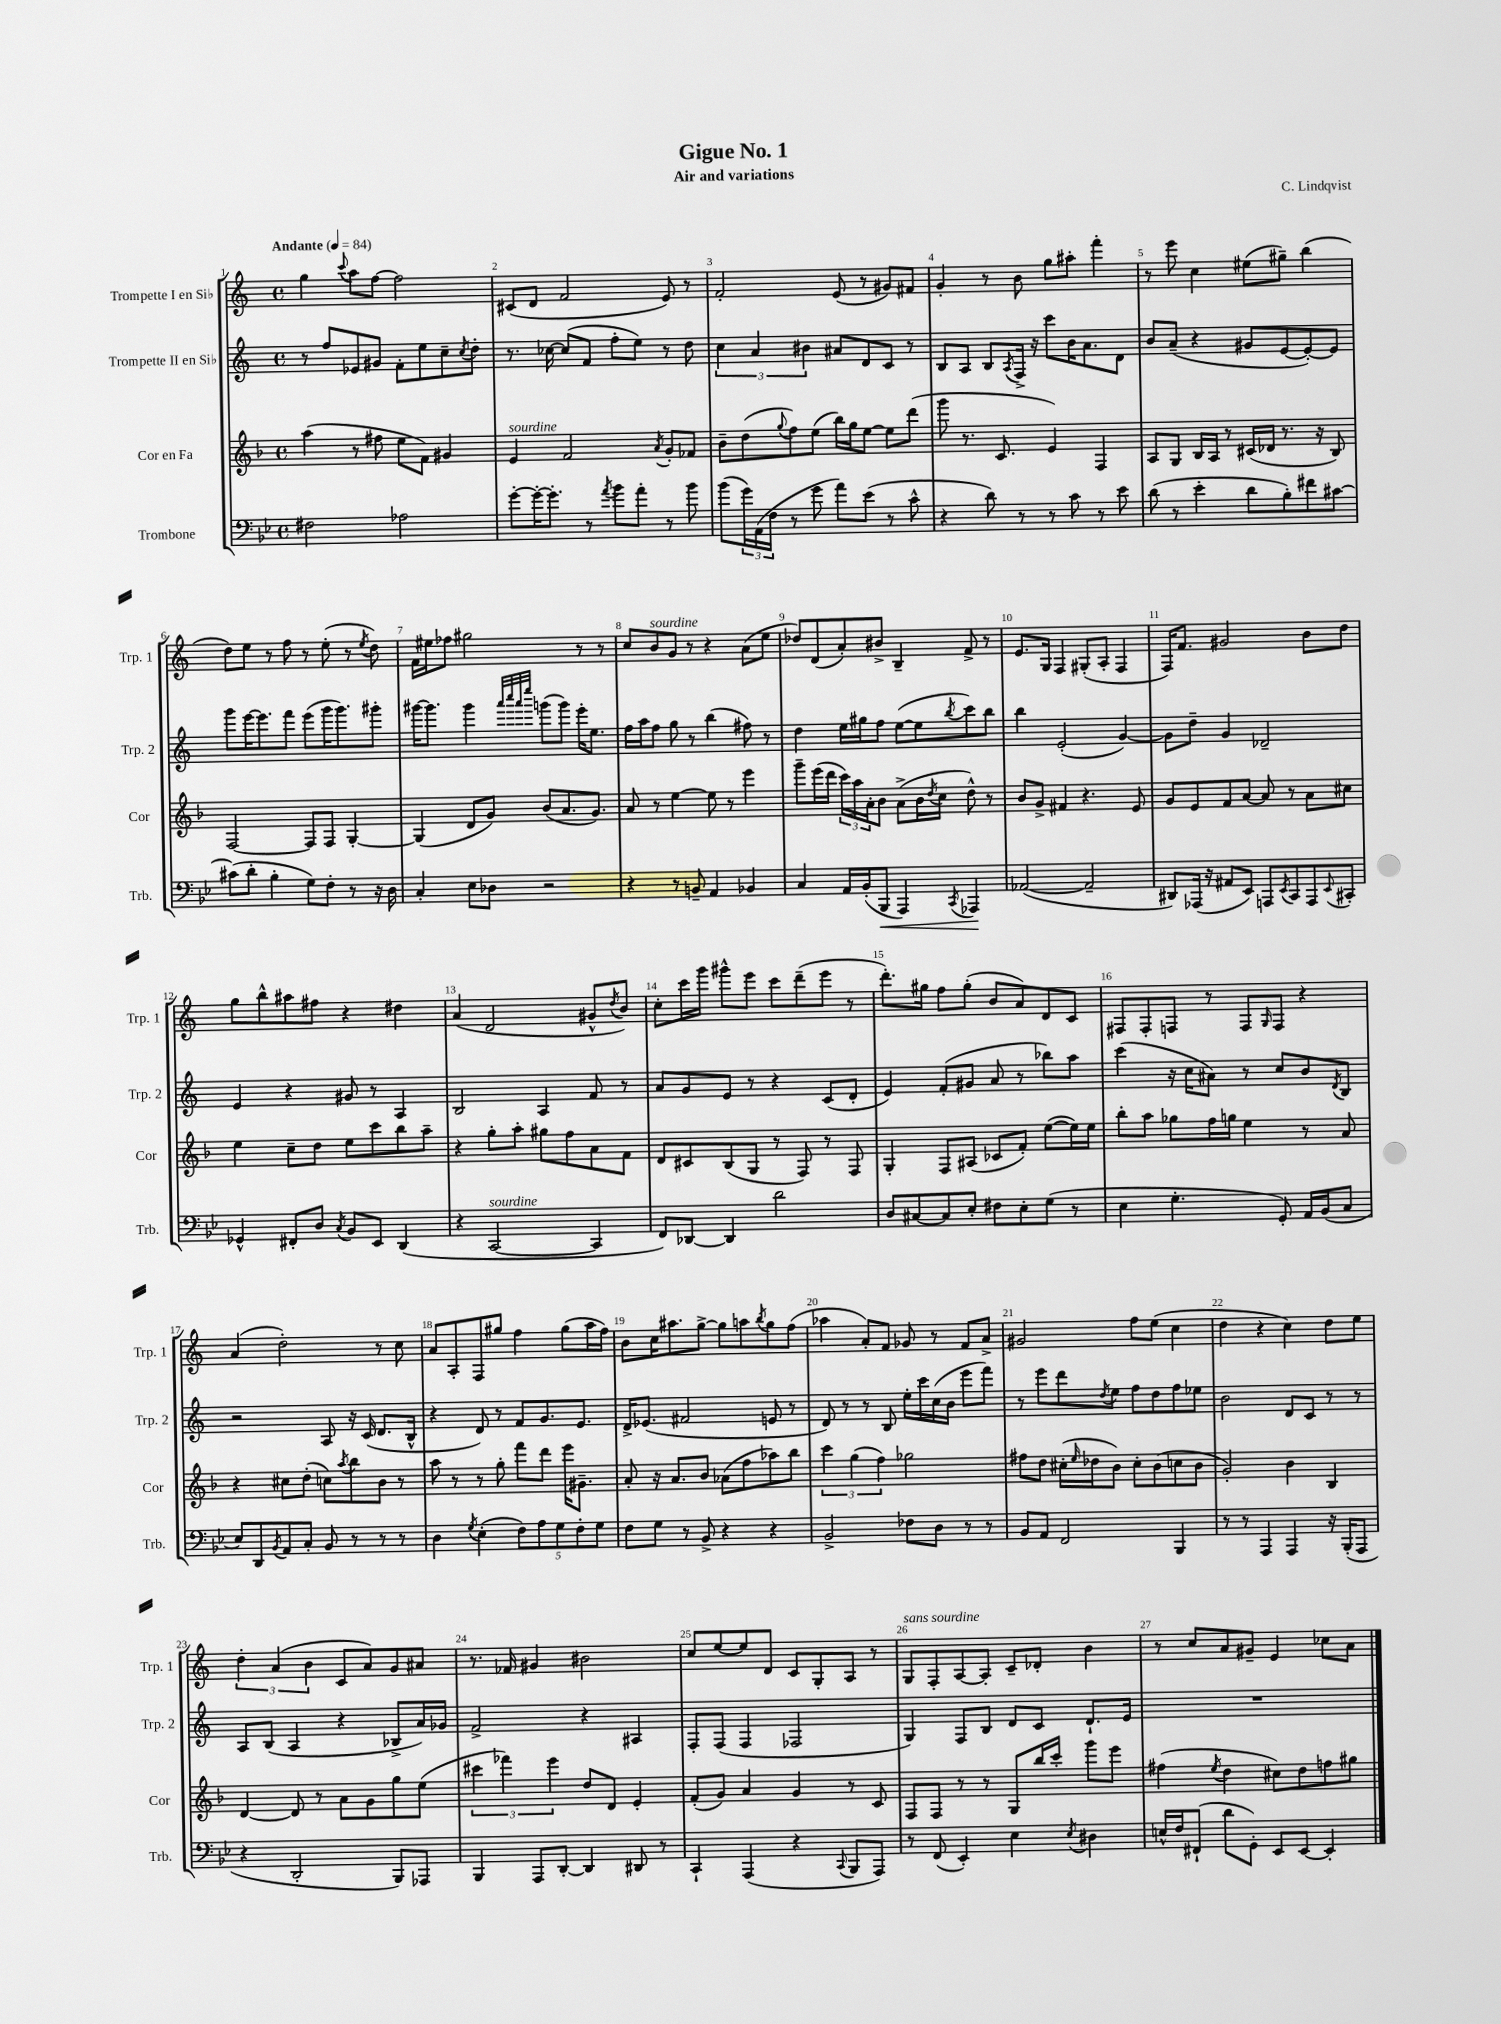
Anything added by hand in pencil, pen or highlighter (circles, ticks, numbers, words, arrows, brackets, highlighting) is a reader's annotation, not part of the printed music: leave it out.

**kern	**kern	**kern	**kern
*staff4	*staff3	*staff2	*staff1
*clefF4	*clefG2	*clefG2	*clefG2
*k[b-e-]	*k[b-]	*k[]	*k[]
*M4/4	*M4/4	*M4/4	*M4/4
*met(c)	*met(c)	*met(c)	*met(c)
*MM84	*MM84	*MM84	*MM84
2F#	(4aa	8r	4gg
.	.	8ff	.
.	.	.	8qqccc
.	8r	8e-	8aa
.	8ff#	8g#	[8ff
2A-	8ee	8f'	2ff]
.	8f)	8ee	.
.	4g#	8cc~	.
.	.	8qcc	.
.	.	8dd'	.
=	=	=	=
[8g'	4e	8.r	(8c#
16g'_	.	.	8d
8.g']	.	[16cc-	.
.	2f	(8cc-]	2f
8r	.	8f	.
8qa	.	.	.
8b-	.	8ff'	.
8a'	.	8ee)	.
.	8qa	.	.
8r	8g'	8r	8e)
8b-	8f-	8dd	8r
=	=	=	=
(8b-	8b-~	6cc	2f'
24g)	(8dd	.	.
(24AA	.	6a	.
24F	.	.	.
.	8qqgg	.	.
8r	8ff)	.	.
.	.	6b#	.
8g	(8ee	.	.
8a)	16bb-)	8a#	(8e
.	16gg	.	.
(8e-	[8ee	8d	8r
8r	8ee]	8c	8g#)
8c^^	(8ddd	8r	8f#
=	=	=	=
4r	8ggg	8B	4g'
.	8.r	8A	.
8d)	.	8B	8r
.	8.c	.	.
.	.	8qA	.
8r	.	16F^	8b
.	.	16r	.
8r	4e)	8ccc	8gg
8c	.	16b	8aa#'
.	.	8.a	.
8r	4F	.	4fff'
8e-	.	8d	.
=	=	=	=
(8d	8A	8b	8r
8r	8G	(8a~	8eee
4e-'	16B-	4r	4cc
.	16A	.	.
.	8r	.	.
8d	(16c#	8g#	(8ee#
.	16d-	.	.
8B-')	8.r	[8e	8gg#~)
8f#	.	8e'_)	(4bb
.	16r	.	.
[8c#	8B-)	8e]	.
=	=	=	=
(8c#]	[2F	8ggg	8dd)
8d'	.	[16eee	8ee
.	.	8.eee]	.
4B-'	.	.	8r
.	.	8fff	8ff
8G)	8F]	(8eee	8r
8F'	8F	16ggg	(8ee'
.	.	8.ggg)	.
8r	[4G'	.	8r
.	.	.	8qee
16r	.	8ggg#'	8dd)
16D	.	.	.
=	=	=	=
4C'	(4G]	[16ggg#	16f
.	.	8.ggg#]	16ee#
.	.	.	8ff-
8E-	8d	4ggg#	2gg#
8D-	8g)	.	.
.	.	32qqaaa	.
.	.	32qqcccc	.
.	.	32qqaaa	.
.	.	32qqeeee	.
2r	(8b-	(8ggg	.
.	8.a	8ggg)	.
.	.	16eee'	8r
.	8.g)	8.ee	.
.	.	.	8r
=	=	=	=
4r	8a	16ff	8cc
.	.	16aa	.
.	8r	8ff	8b
8r	[4ee	8gg	8g
8BB~	.	8r	8r
4AA	8ee]	(4bb	4r
.	8r	.	.
4BB-	4eee	8ff#)	(8a
.	.	8r	8ee
=	=	=	=
4C	8ggg~	4dd	8dd-)
.	(16eee	.	(8d
.	16ddd	.	.
16AA	24ccc)	16ee	8a')
.	24aa	.	.
(16BB-'	.	16gg#	.
.	24a'	.	.
8BBB-	8b-	8ff	8b#^
4AAA)	(8a^	([8ee	4B~
.	16b-	8ee]	.
.	8qdd	.	.
.	16cc	.	.
8qCC	.	8qbb	.
4AAA-	8dd^^)	8ccc)	8f^
.	8r	8bb	8r
=	=	=	=
([2AA-	8b-	4bb	8.e
.	8g^	.	.
.	.	.	16G
.	4f#	(2e'	4F
2AA-~]	4.r	.	(8G#'
.	.	.	8A'
.	.	[4g)	4F
.	8e	.	.
=	=	=	=
8DD#)	8g	8g]	16F)
.	.	.	8.f
(16AAA-	8e	8dd~	.
16r	.	.	.
8AA#	8f	4g	2g#
8EE-)	[8a	.	.
8AAA	8a]	2d-~	.
8qEE-	.	.	.
8CC	8r	.	.
8AAA	8a	.	8b
8qqEE-	.	.	.
8CC#'	8cc#	.	8dd
=	=	=	=
4GG-^^	4ee	4e	8gg
.	.	.	8bb^^
8FF#'	8cc~	4r	8aa#
8D	8dd	.	8ff#
8qC	.	.	.
8BB-	8ee	8g#	4r
8EE-	8ccc	8r	.
(4DD	8bb-	4A	4dd#
.	8aa~	.	.
=	=	=	=
4r	4r	2B	(4a
[2CC	8gg'	.	2d
.	8aa'	.	.
.	8gg#	4A	.
.	8ff	.	.
4CC]	8a	8f	8g#^^
.	.	.	8qdd
.	8f	8r	8b)
=	=	=	=
8FF)	8d	8a	8cc'
[8DD-	8c#	8g	16ccc
.	.	.	16ggg
4DD-]	(8B-	8e	8ggg#^^
.	8G	8r	8eee
2d	8r	4r	8ccc
.	8F)	.	(8ddd~
.	8r	(8c	8eee
.	8F	8d'	8r
=	=	=	=
8D	4G'	4e)	8.ddd')
[8C#	.	.	.
.	.	.	16gg#
8C#]	8F	(8f'	8ff
8E-'	(8A#	8g#	(8gg#'
8F#	8c-	8a	8b
8E-'	8f')	8r	8a)
(8G	([8ee	8bb-)	8d
8r	16ee])	8aa	8c
.	16ee	.	.
=	=	=	=
4E-	8bb-'	(4ccc	8F#
.	8aa	.	8F#'
4.G'	8gg-	16r	8F
.	.	16cc	.
.	16ff	8a#)	8r
.	16gg	.	.
.	4ee	8r	8F
.	.	.	16qqG
8GG')	.	8cc	8F
16AA	8r	8b	4r
(16BB-	.	.	.
.	.	8qd	.
8C	8a	8B	.
=	=	=	=
8E-)	4r	2r	(4a
8DD	.	.	.
8qBB-	.	.	.
8AA	8cc#	.	2dd')
8C'	(8dd'	.	.
8BB-	8cc)	8A	.
.	8qaa	.	.
8r	8bb-	16r	.
.	.	(16c	.
8r	8b-	8.d	8r
8r	8r	.	8cc
.	.	16B^^	.
=	=	=	=
4D	8aa	4r	8a
.	8r	.	8A'
8qG	.	.	.
(4E-'	8r	8d)	8F
.	8gg'	8r	8gg#
10F)	8fff	8f	4ff
10A	.	.	.
.	8ddd	8.g	.
10G	.	.	.
.	16eee	.	(8gg#
10F'	.	.	.
.	8.g#~	8.e	.
.	.	.	16aa
10G	.	.	.
.	.	.	16ff)
=	=	=	=
8F	8a'	16d^	8b
.	.	(8.e-	.
8G	16r	.	16cc
.	8.a	.	8.aa#
8r	.	2f#	.
8BB-^	8b-	.	[8gg^
4r	(8a-	.	8gg]
.	8ff	.	8aa
.	.	.	8qbb
4r	8aa-)	8e	8gg
.	8bb-	8r	(8ff
=	=	=	=
2BB-^	6ccc	8d)	4aa-
.	.	8r	.
.	(6gg	.	.
.	.	8r	8a')
.	6ff)	.	.
.	.	8B	8f
8F-	2gg-	16ee'	8g-
.	.	16ccc	.
8D	.	(16cc	8r
.	.	16b	.
8r	.	8eee	8f
8r	.	8fff)	8a^
=	=	=	=
8BB-	8ff#	8r	2g#
8AA	8dd	8eee	.
2FF	(16cc#'	8ddd	.
.	16qqee	.	.
.	16dd-	.	.
.	.	8qdd	.
.	8b-)	8ee	.
.	8cc#'	8ff	8ff
.	(8b-	8dd	(8ee
4BBB-	8cc	8ff	4cc
.	8b-	8ee-	.
=	=	=	=
8r	2g')	2b	4dd
8r	.	.	.
4AAA	.	.	4r
4AAA	4b-	8d	4cc)
.	.	8c	.
16r	4B-	8r	8dd
(16BBB-'	.	.	.
8AAA	.	8r	8ee
=	=	=	=
4r	[4d	8A	6dd'
.	.	(8B	.
.	.	.	(6a
2DD'	8d]	4A	.
.	.	.	6b
.	8r	.	.
.	8a	4r	8c
.	8g	.	8a)
8BBB-)	8gg	8B-^	8g
8AAA-	(8ee	16a)	8a#
.	.	16g-	.
=	=	=	=
4BBB-	6ccc#	2f^	8.r
.	6fff-)	.	.
.	.	.	16f-
8AAA	.	.	4g#
.	6eee	.	.
[8DD'	.	.	.
4DD]	8dd	4r	2b#
.	8d	.	.
8DD#	4e'	4A#	.
8r	.	.	.
=	=	=	=
4CC`	(8f'	8F'	8cc
.	8g)	(8F	[8ee
(4AAA	4a	4F	8ee]
.	.	.	8d
4r	4g	2F-	8c
.	.	.	8G'
8qqCC	.	.	.
8BBB-	8r	.	8A
8AAA)	8c	.	8r
=	=	=	=
8r	8F	4G)	8G
(8FF	8F	.	8F'
4EE-')	8r	8F	[8A
.	8r	8B	8A']
4E-	8G	8d	8c~
.	16bb-	8c	8d-'
.	16ccc'	.	.
8qE-	.	.	.
4D#	8ggg	8.d`	4b
.	8eee	.	.
.	.	16e	.
=	=	=	=
16E^^	(4ff#	1r	8r
16F	.	.	.
(8FF#`	.	.	8cc
.	8qee	.	.
8d	4dd	.	8a
8GG')	.	.	8g#~
8EE-	8cc#)	.	4e
[8EE-	8dd	.	.
4EE-']	8ff	.	8cc-
.	8gg#	.	8a
==	==	==	==
*-	*-	*-	*-
